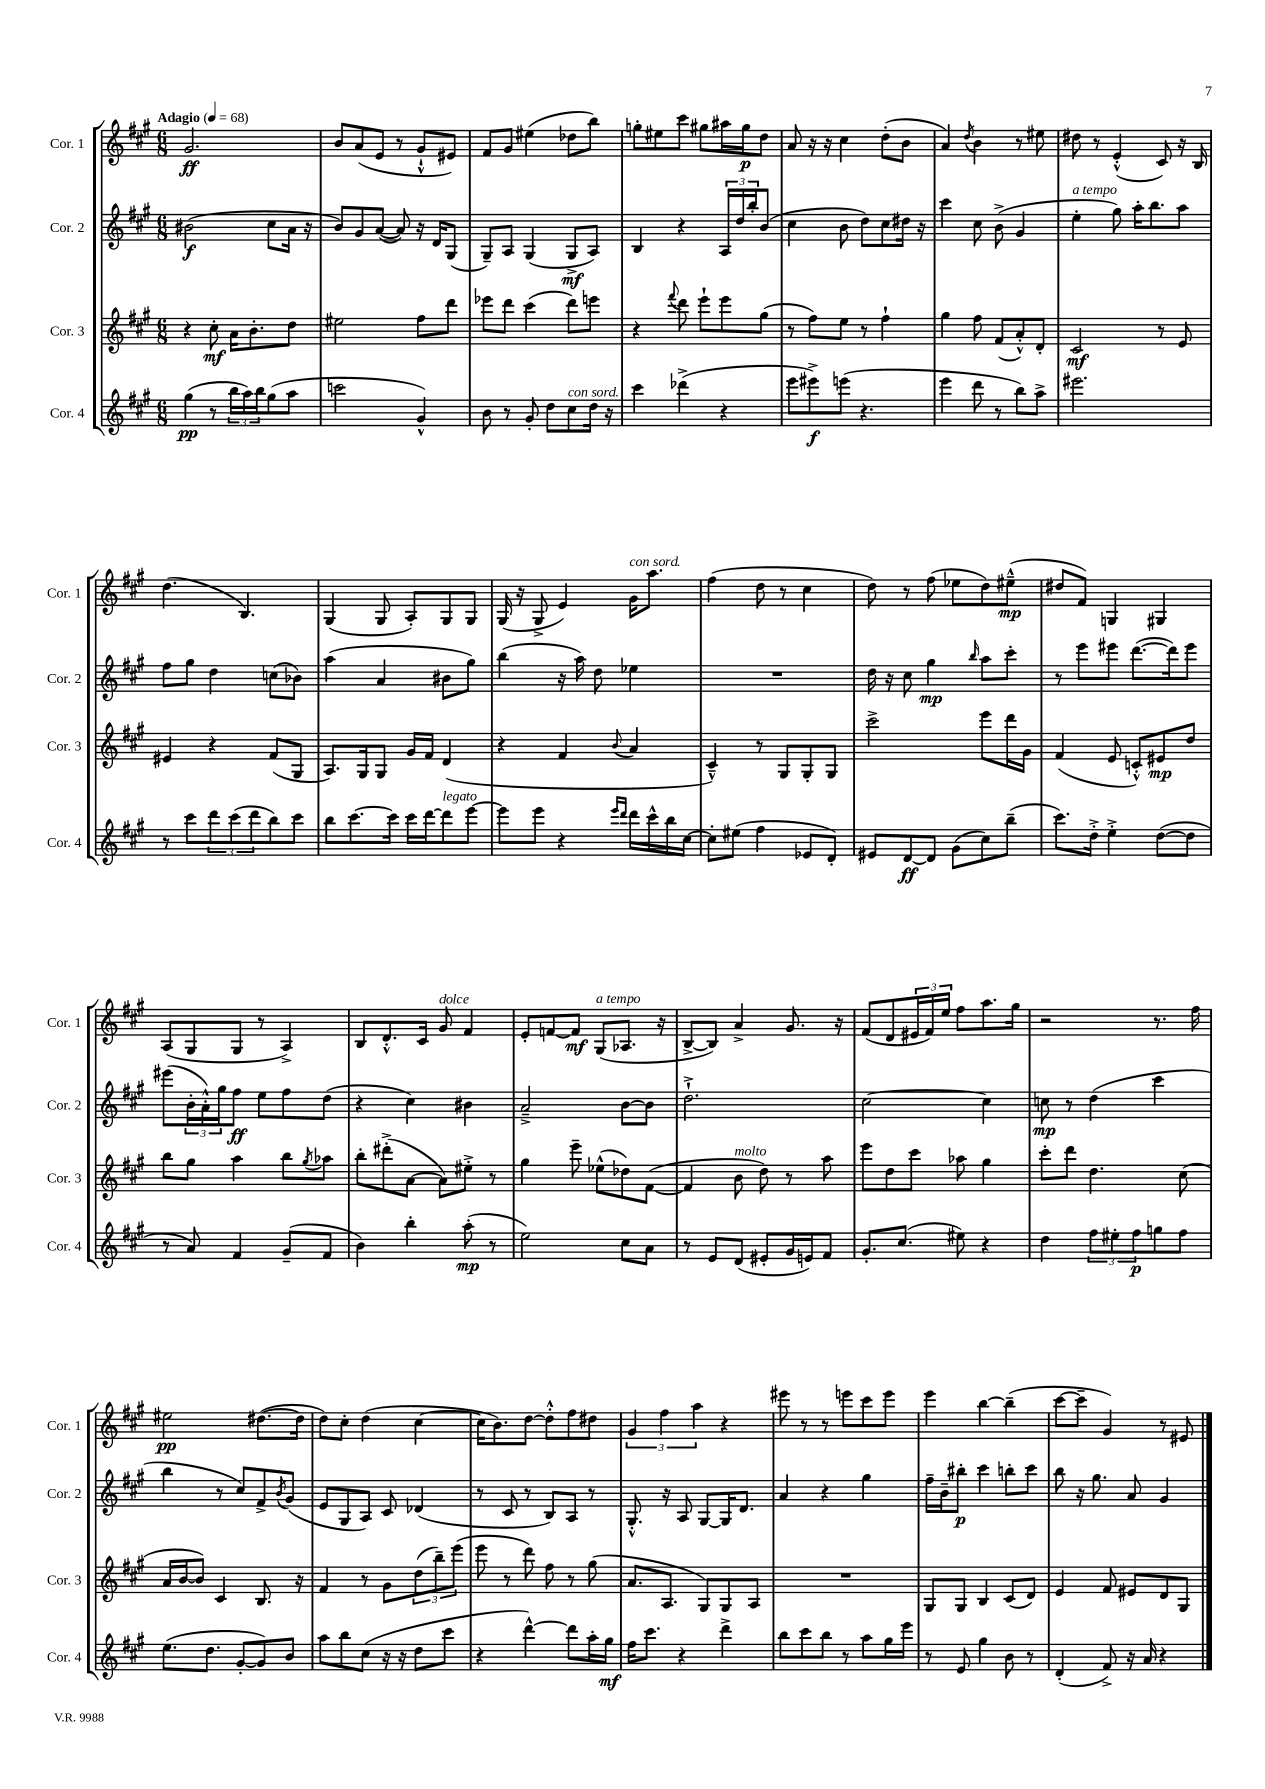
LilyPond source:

<<
\new StaffGroup <<
\new Staff = "s0" \with { instrumentName = "Cor. 1" shortInstrumentName = "Cor. 1" } {
    \clef treble \key a \major \numericTimeSignature \time 6/8 \tempo "Adagio" 4 = 68
    gis'2.\ff |
    b'8 a'8( e'8 r8 gis'8-!-^ eis'8) |
    fis'8 gis'8 eis''4( des''8 b''8) |
    g''8-. eis''8 cis'''8 gis''8 ais''16 gis''16\p d''8 |
    a'8 r16 r16 cis''4 d''8-.( b'8 |
    a'4) \acciaccatura { d''8 } b'4 r8 eis''8 |
    dis''8 r8 e'4-.-^( cis'8) r16 b16 |
    d''4.( b4.) |
    gis4( gis8 a8-.) gis8 gis8 |
    gis16( r16 gis8-> e'4) gis'16^\markup { \italic "con sord." } a''8. |
    fis''4( d''8 r8 cis''4 |
    d''8) r8 fis''8( ees''8 d''8) eis''8---^\mp( |
    dis''8 fis'8) g4 gis4 |
    a8( gis8 gis8 r8 a4->) |
    b8 d'8.-.-^ cis'16 gis'8^\markup { \italic "dolce" } fis'4 |
    e'8-. f'8~ f'8\mf gis8^\markup { \italic "a tempo" }( aes8. r16 |
    b8~-> b8) a'4-> gis'8. r16 |
    fis'8( d'8 \tuplet 3/2 { eis'16 fis'16) e''16 } fis''8 a''8. gis''16 |
    r2 r8. fis''16 |
    eis''2\pp dis''8.~( dis''16 |
    d''8) cis''8-. d''4( cis''4~ |
    cis''16 b'8.) d''8~ d''8-.-^ fis''8 dis''8 |
    \tuplet 3/2 { gis'4 fis''4 a''4 } r4 |
    eis'''8 r8 r8 e'''8 cis'''8 e'''8 |
    e'''4 b''4~ b''4--( |
    cis'''8~ cis'''8-- gis'4) r8 eis'8 \bar "|." |
}
\new Staff = "s1" \with { instrumentName = "Cor. 2" shortInstrumentName = "Cor. 2" } {
    \clef treble \key a \major \numericTimeSignature \time 6/8
    bis'2\f( cis''8 a'16 r16 |
    b'8) gis'8 a'8~( a'8) r16 d'16 gis8( |
    gis8--) a8 gis4( gis8->\mf a8) |
    b4 r4 \tuplet 3/2 { a16 d''16 b''16-. } b'8( |
    cis''4 b'8 d''8) cis''8 dis''16 r16 |
    cis'''4 cis''8 b'8->( gis'4 |
    e''4-.^\markup { \italic "a tempo" } gis''8) a''16-. b''8. a''8 |
    fis''8 gis''8 d''4 c''8( bes'8) |
    a''4( a'4 bis'8 gis''8) |
    b''4( r16 a''16) d''8 ees''4 |
    R2. |
    d''16 r16 cis''8 gis''4\mp \grace { b''16 } a''8 cis'''8-. |
    r8 e'''8 eis'''8 d'''8.~( d'''16) eis'''8 |
    eis'''8( \tuplet 3/2 { b'16-. a'16-.-^) gis''16 } fis''8\ff e''8 fis''8 d''8( |
    r4 cis''4) bis'4 |
    a'2---> b'8~ b'8 |
    d''2.-!-> |
    cis''2~ cis''4 |
    c''8\mp r8 d''4( cis'''4 |
    b''4 r8 cis''8) fis'8-> \acciaccatura { b'8 } gis'8( |
    e'8 gis8 a8) cis'8 des'4( |
    r8 cis'8 r8 b8) a8 r8 |
    gis8.-.-^ r16 a8 gis8~ gis16 d'8. |
    a'4 r4 gis''4 |
    fis''16-- b'16-- bis''8-.\p cis'''4 b''8-. cis'''8 |
    b''8 r16 gis''8. a'8 gis'4 \bar "|." |
}
\new Staff = "s2" \with { instrumentName = "Cor. 3" shortInstrumentName = "Cor. 3" } {
    \clef treble \key a \major \numericTimeSignature \time 6/8
    r4 cis''8-.\mf a'16 b'8.-. d''8 |
    eis''2 fis''8 d'''8 |
    ees'''8 d'''8 cis'''4( d'''8) e'''8 |
    r4 \appoggiatura { fis'''8 } d'''8 e'''8-! e'''8 gis''8( |
    r8 fis''8) e''8 r8 fis''4-! |
    gis''4 fis''8 fis'8( a'8-.-^) d'8-. |
    cis'2\mf r8 e'8 |
    eis'4 r4 fis'8( gis8 |
    a8.) gis16 gis8 gis'16 fis'16 d'4( |
    r4 fis'4 \appoggiatura { b'8 } a'4 |
    cis'4---^) r8 gis8 gis8-. gis8 |
    cis'''2-> e'''8 d'''16 gis'16 |
    fis'4( e'8 c'8-.-^) eis'8\mp d''8 |
    b''8 gis''8 a''4 b''8 \acciaccatura { gis''8 } aes''8 |
    b''8-. dis'''8-.->( a'8~ a'8) eis''8-.-> r8 |
    gis''4 e'''8-- ees''8-^( des''8) fis'8~( |
    fis'4 b'8^\markup { \italic "molto" } d''8) r8 a''8 |
    e'''8 d''8 cis'''8 aes''8 gis''4 |
    cis'''8-. d'''8 d''4. cis''8( |
    a'16 b'16~ b'8) cis'4 b8. r16 |
    fis'4 r8 gis'8 \tuplet 3/2 { d''8( b''8--) e'''8( } |
    e'''8 r8 d'''8) fis''8 r8 gis''8( |
    a'8. a8. gis8) gis8 a8 |
    R2. |
    gis8 gis8 b4 cis'8( d'8) |
    e'4 fis'8 eis'8 d'8 gis8 \bar "|." |
}
\new Staff = "s3" \with { instrumentName = "Cor. 4" shortInstrumentName = "Cor. 4" } {
    \clef treble \key a \major \numericTimeSignature \time 6/8
    gis''4\pp( r8 \tuplet 3/2 { b''16 a''16) b''16 } gis''8( a''8 |
    c'''2 gis'4-^) |
    b'8 r8 gis'8-. d''8 cis''8^\markup { \italic "con sord." } d''16 r16 |
    cis'''4 des'''4->( r4 |
    e'''8 eis'''8->\f) e'''8( r4. |
    e'''4 d'''8 r8 b''8) a''8-> |
    eis'''2. |
    r8 cis'''8 \tuplet 3/2 { d'''8 cis'''8( d'''8 } b''8) cis'''8 |
    b''8 cis'''8.~ cis'''16 cis'''16 d'''16~ d'''8^\markup { \italic "legato" } e'''8~ |
    e'''8 e'''8 r4 \grace { e'''16 d'''16 } d'''16 cis'''16-^ b''16 cis''16~ |
    cis''8-. eis''8( fis''4 ees'8 d'8-.) |
    eis'8 d'8~\ff d'8 gis'8( cis''8) b''8--( |
    cis'''8.) d''16-.-> e''4-.-> d''8~( d''8 |
    r8 a'8) fis'4 gis'8--( fis'8 |
    b'4) b''4-. a''8-.\mp( r8 |
    e''2) cis''8 a'8 |
    r8 e'8 d'8( eis'8-. gis'16 e'16) fis'8 |
    gis'8.-. cis''8.( eis''8) r4 |
    d''4 \tuplet 3/2 { fis''8 eis''8-. fis''8\p } g''8 fis''8 |
    e''8.( d''8. gis'8~-. gis'8) b'8 |
    a''8 b''8 cis''8( r16 r16 d''8 cis'''8 |
    r4 d'''4~-^) d'''8 a''16-. gis''16\mf |
    fis''16 cis'''8. r4 d'''4-> |
    b''8 cis'''8 b''8 r8 a''8 gis''16 e'''16 |
    r8 e'8 gis''4 b'8 r8 |
    d'4-.( fis'8->) r16 a'16 r4 \bar "|." |
}
>>
>>
\layout { \context { \Score \remove "Bar_number_engraver" } }
